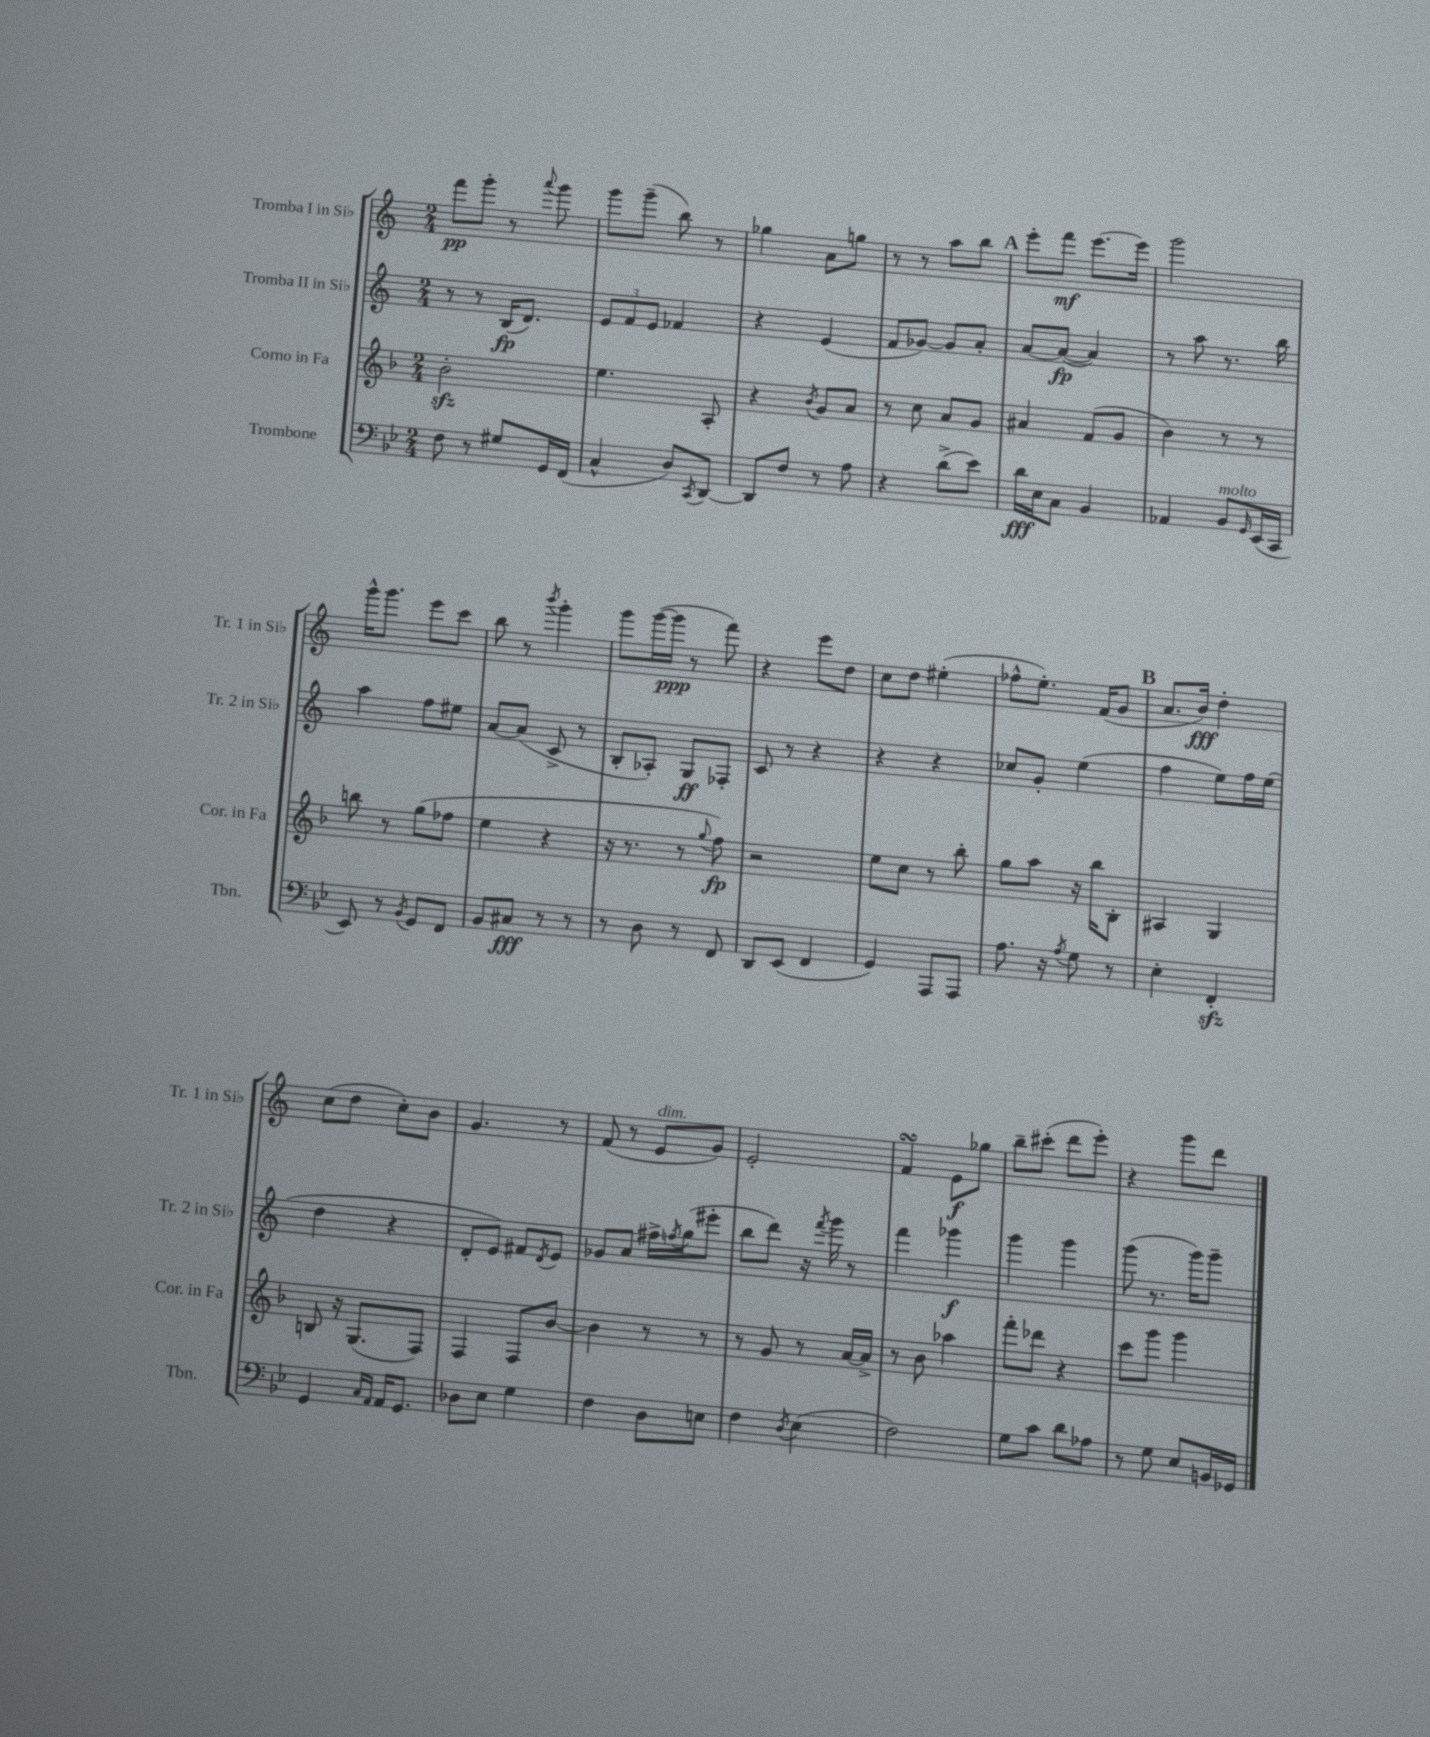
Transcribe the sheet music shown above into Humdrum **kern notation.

**kern	**kern	**kern	**kern
*staff4	*staff3	*staff2	*staff1
*clefF4	*clefG2	*clefG2	*clefG2
*k[b-e-]	*k[b-]	*k[]	*k[]
*M2/4	*M2/4	*M2/4	*M2/4
8F	2b-'	8r	8fff
8r	.	8r	8ggg'
8G#	.	(16B	8r
.	.	8.d)	.
.	.	.	8qqaaa
16GG	.	.	8ggg
(16FF	.	.	.
=	=	=	=
4C^^	4.ee	12e	8ggg
.	.	12f	.
.	.	.	(8ggg~
.	.	12e	.
8D)	.	4f-	8bb)
8qCC	.	.	.
[8DD	8A'	.	8r
=	=	=	=
8DD]	4r	4r	4gg-
8F	.	.	.
.	8qb-	.	.
8r	8g	(4e	8a
8A	8a	.	8gg
=	=	=	=
4r	8r	8f	8r
.	8cc	[8g-)	8r
(8d^	8a	8g-]	8aa
8e-)	8g	8a'	8bb
=	=	=	=
16d	4a#	[8a	8eee'
16E-	.	.	.
8C	.	(8a_	8fff
4BB-	(8f	4a])	[8.eee
.	8g	.	.
.	.	.	16eee]
=	=	=	=
4AA-	4b-)	8r	2ggg
.	.	8aa	.
8BB-	8r	8.r	.
16qqGG	.	.	.
(16EE-	8r	.	.
16CC	.	16bb	.
=	=	=	=
8EE-)	8bb	4aa	16ggg^^
.	.	.	8.ggg
8r	8r	.	.
8qBB-	.	.	.
8GG	(8gg	8ff	8eee
8FF	8ff-	8ee#	8ccc
=	=	=	=
8BB-	4ee	[8a	8bb
8C#	.	(8a]	8r
.	.	.	8qbbb
8r	4r	8c^	4ggg'
8r	.	8r	.
=	=	=	=
8r	16r	8B'	8ggg
.	8.r	.	.
8D	.	8A-')	([16ggg
.	.	.	16ggg]
8r	8r	8G	8r
.	8qqgg	.	.
8FF	8ff)	8F-'	8fff)
=	=	=	=
8DD	2r	8c	4r
(8EE-	.	8r	.
4FF	.	4r	8eee
.	.	.	8dd
=	=	=	=
4GG)	8ee	4r	8cc
.	8cc	.	8dd
8AAA	8r	4r	(4ee#'
8AAA	8bb-'	.	.
=	=	=	=
8.A	8gg	8cc-	8ff-^^
.	8aa	8g'	8.ee')
16r	.	.	.
8qA	.	.	.
8G	16r	(4ee	.
.	16bb-	.	(16f
8r	8B-'	.	8g
=	=	=	=
4E-'	4A#	4ff	8.a
.	.	.	16b)
4FF'	4G	8ee)	4dd'
.	.	16ff	.
.	.	(16ee	.
=	=	=	=
4GG	8B	4dd	(8cc
.	16r	.	8dd
.	(8.G	.	.
16qqC	.	.	.
16qqAA	.	.	.
16AA	.	4r	8cc')
8.GG	.	.	.
.	8F)	.	8b
=	=	=	=
8D-	4F	8d'	4.g
8E-	.	8e)	.
4G	8F	8f#	.
.	.	8qd	.
.	[8b-	8e	8r
=	=	=	=
4F	4b-]	8g-	(8f
.	.	8a	8r
8D	8r	16ff#^	8e
.	.	8qff	.
.	.	(16gg	.
8E	8r	8eee#'	8g)
=	=	=	=
4F	8r	8bb	2e'
.	8g	8ddd)	.
8qD	.	.	.
(4E-	8r	16r	.
.	.	8qfff	.
.	.	16ggg	.
.	[16a	8r	.
.	16a^]	.	.
=	=	=	=
2F)	8r	4fff	4f
.	8b-	.	.
.	4aa-	4ggg-	8e
.	.	.	8gg-
=	=	=	=
8G	8fff'	4ggg	8bb~
8c	8ddd-	.	(8ccc#'
8d	4r	4ggg	8ddd
8A-	.	.	8eee')
=	=	=	=
8r	8ccc	(8ggg	4r
8G	8ggg	8.r	.
8E-	4ggg	.	8ggg
.	.	16ggg)	.
16BB	.	8ggg~	8ddd
16GG-	.	.	.
==	==	==	==
*-	*-	*-	*-
